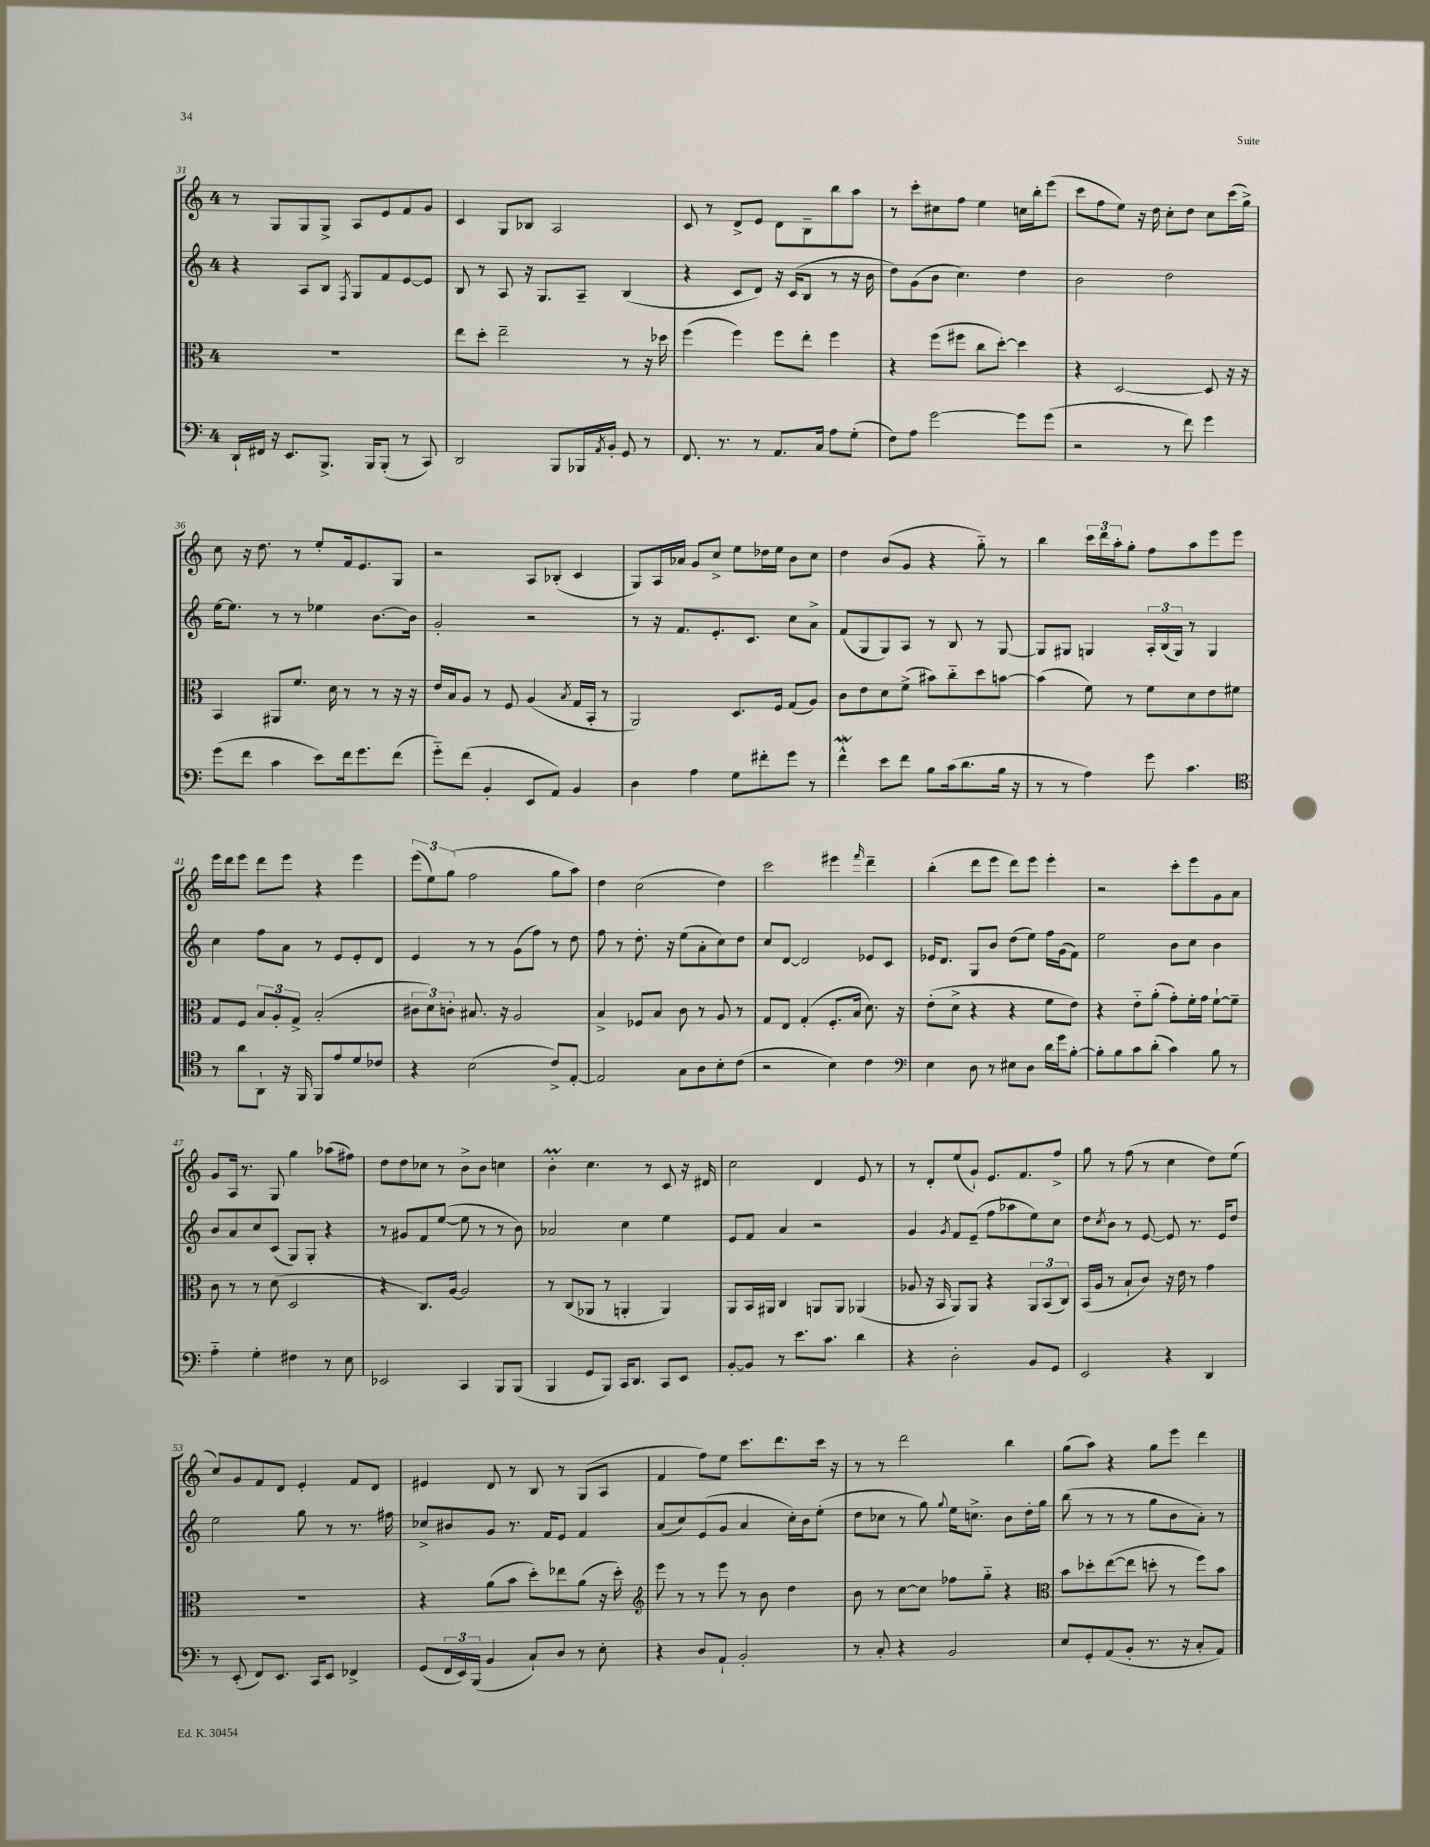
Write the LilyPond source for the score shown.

<<
\new StaffGroup <<
\new Staff = "s0" {
    \clef treble \key c \major \once \override Staff.TimeSignature.style = #'single-digit \time 4/4
    r8 g8 g8 g8-> a8 e'8 f'8 g'8 |
    c'4 g8 bes8 a2 |
    c'8 r8 d'8-> e'8 d'8 b8-- b''8 a''8 |
    r8 c'''8-. cis''8 f''8 e''4 c''16 b''16-. e'''8( |
    c'''8 f''8 e''8) r16 d''16 c''8-. d''8 c''8 c'''16( g''16->) |
    c''8 r16 d''8. r8 e''8-. f'16 e'8. g8 |
    r2 a8 bes8-.( c'4 |
    g8) a16 aes'16 g'8 c''8-> e''8 des''16 e''16 b'8 c''8 |
    d''4 b'8( g'8 r4 g''8-_) r8 |
    b''4 \tuplet 3/2 { c'''16 d'''16 a''16-. } g''8-. f''8 a''8 e'''8 e'''8 |
    e'''16 d'''16 e'''8 d'''8 e'''8 r4 e'''4 |
    \tuplet 3/2 { e'''8( e''8) g''8( } f''2 g''8 a''8) |
    d''4 c''2( d''4) |
    c'''2 eis'''4 \grace { f'''16 } d'''4-- |
    b''4-.( d'''8 e'''8 d'''8) e'''8 e'''4-. |
    r2 c'''8-. e'''8 g'8 a'8 |
    g'8 a16 r8. g8 g''4 aes''8( fis''8) |
    d''8 d''8 ces''8 r8 b'8-> b'8 c''4 |
    b'4-.\prall c''4. r8 c'8 r16 dis'16 |
    c''2 d'4 e'8 r8 |
    r8 d'8-. e''8( g'8-!) e'8. f'8. f''8-> |
    g''8 r8 f''8( r8 c''4 d''8) e''8( |
    c''8) g'8 f'8 d'8 e'4-. f'8 d'8 |
    eis'4 d'8 r8 b8 r8 g8( a8 |
    f'4 f''8) e''8 c'''8. d'''8. c'''16 r16 |
    r8 r8 d'''2 b''4 |
    g''8( a''8) r4 g''8 e'''8 d'''4 \bar "|." |
}
\new Staff = "s1" {
    \clef treble \key c \major \once \override Staff.TimeSignature.style = #'single-digit \time 4/4
    r4 a8 b8 \acciaccatura { f8 } g8 f'8 e'8~ e'8 |
    b8 r8 a8 r16 g8. a8-- b4( |
    r4 c'8 d'8) r16 c'16( b8 r8 r16 b'16 |
    d''8) g'8( b'8 c''4.) d''4 |
    b'2 d''2 |
    e''16~ e''8. r8 r8 ees''4 b'8.~ b'16 |
    g'2-. r2 |
    r8 r16 f'8. e'8.-. c'8. c''8 a'8-> |
    f'8( g8 g8) a8 r8 b8 r8 g8~ |
    g8 gis8 g4 \tuplet 3/2 { a16-. b16( g16) } r8 g4 |
    c''4 f''8 a'8 r8 e'8 e'8-. d'8 |
    e'4 r8 r8 g'8( f''8) r8 d''8 |
    f''8 r8 d''8.-. r16 e''8( a'8-. c''8) d''8 |
    c''8 d'8~ d'2 ees'8 c'8 |
    ees'16 d'8. g8 b'8 d''8( e''8) f''16 g'16( f'8) |
    e''2 b'8 c''8 b'4 |
    b'8 a'8 c''8 c'8( g8) g8-. r4 |
    r8 gis'8 f'8 e''8~( e''8 r8 r8 b'8) |
    aes'2 c''4 e''4 |
    e'8 f'8 a'4 r2 |
    g'4 \acciaccatura { g'8 } f'8 e'8--( f''8 aes''8 e''8) c''8 |
    d''8 \acciaccatura { c''8 } b'8 r8 e'8~ e'8 r8. e'16 d''8 |
    e''2 g''8 r8 r8. fis''16 |
    ces''8-> bis'8 g'8 r8. f'16 e'8 f'4 |
    a'8( c''8) e'8( g'8 a'4 c''16-.) b'16 e''8-.( |
    d''8 ces''8 r8 g''8) \appoggiatura { g''8 } e''16 c''8.-> b'8 d''16-. g''16 |
    b''8( r8 r8 r8 g''8 b'8 a'8-.) r8 \bar "|." |
}
\new Staff = "s2" {
    \clef alto \key c \major \once \override Staff.TimeSignature.style = #'single-digit \time 4/4
    R1 |
    e''8 d''8-. e''2-- r8 r16 des''16 |
    f''4( f''4) f''8 e''8-. f''4 |
    r4 f''8( fis''8 c''8 d''8~-.) d''4 |
    r4 d2~ d8 r16 r16 |
    b,4 ais,8 f'8. d'16 r8 r8 r16 r16 |
    e'16 b16 a8 r8 f8 a4( \acciaccatura { b8 } g16 b,16-. r8 |
    a,2) d8. f16 g8( a8) |
    c'8 e'8 d'8 f'8->( bis'8) c''8-_ d''8 b'8~ |
    b'4( f'8) r8 f'8 d'8 e'8 fis'8 |
    g8 f8 \tuplet 3/2 { b8 a8-. g8-> } b2-.( |
    \tuplet 3/2 { cis'8 d'8) c'8-. } bis8. r16 a2 |
    b4-> fes8 b8 c'8 r8 a8 r8 |
    g8 e8 g4-.( f8.-. b16 d'8.) r16 |
    e'8-.( d'8-> r4 r4 f'8 e'8) |
    r4 e'8-_ a'8-.( g'8-.) f'16-. g'16 f'8~-! f'8-- |
    c'8 r8 r8 d'8( d2 |
    r4 c8.) a16~ a2 |
    r8 c8( aes,8 r8 a,4-. a,4) |
    a,8 b,16 ais,16 c4 a,8 a,8 aes,4( |
    aes8 r16 b,16 a,8) a,8 r4 \tuplet 3/2 { a,8 b,8( c8) } |
    b,16( a16 r8 b8-! c'8) r16 e'16 r8 g'4 |
    R1 |
    r4 a'8( b'8 d''8-.) ees''8 a'8( r16 d''16-.) |
    \clef treble e'''8 r8 r8 e'''8 r8 b'8 d''4 |
    b'8 r8 c''8~ c''8 fes''8 g''8-_ r4 |
    \clef alto b'8 des''8-. e''8~( e''8 d''8-. r8 f''8) b'8 \bar "|." |
}
\new Staff = "s3" {
    \clef bass \key c \major \once \override Staff.TimeSignature.style = #'single-digit \time 4/4
    d,16-! fis,16 r16 e,8. b,,8.-> b,,16 b,,8-.( r8 c,8) |
    d,2 b,,8 bes,,16 \acciaccatura { a,8 } b,16-. g,8 r8 |
    f,8. r8. r8 a,8. c16 a8 g8-.( |
    f8) a8 g'2~ g'8 g'8( |
    r2 r8 f'8) g'4 |
    g'8( f'8 c'4 e'8) f'16 g'8. f'8( |
    g'8-_) f'8( b,4-. e,8 a,8) b,4 |
    d4 a4 g8 fis'8-. g'8 r8 |
    f'4-^\mordent e'8 f'8 b8 c'16( d'8. b16 r16 |
    r8 r8 a4) g'8 c'4. |
    \clef tenor r8 a'8 a,8-! r16 f,16 f,8 e'8 d'8 ces'8 |
    r4 b2( c'8->) e8~-. |
    e2 g8 a8 b8-. c'8( |
    r2 b4) c'4 |
    \clef bass e4 d8 r8 eis8 d8 d'16 g'16 b8~-. |
    b8-. b8 c'8 d'8-.( c'4) b8 r8 |
    a4-_ g4-. fis4 r8 e8 |
    ees,2 c,4 b,,8 b,,8( |
    b,,4 g,8 b,,8) c,16 d,8. c,8 e,8 |
    b,8~-. b,8 r8 e'8. c'8. d'4 |
    r4 d2-. b,8 g,8 |
    e,2 r4 d,4 |
    r8 e,8-.( f,8) e,8. c,16 e,8 fes,4-> |
    g,8( \tuplet 3/2 { f,16 e,16) b,,16( } b,4 c8-!) d8 r8 e8-. |
    r4 d8 a,8-! b,2-. |
    r8 c8-. r4 b,2 |
    e8 g,8-. a,8( b,8-. r8. r16 c8-. a,8) \bar "|." |
}
>>
>>
\layout { \context { \Score currentBarNumber = #31 } }
